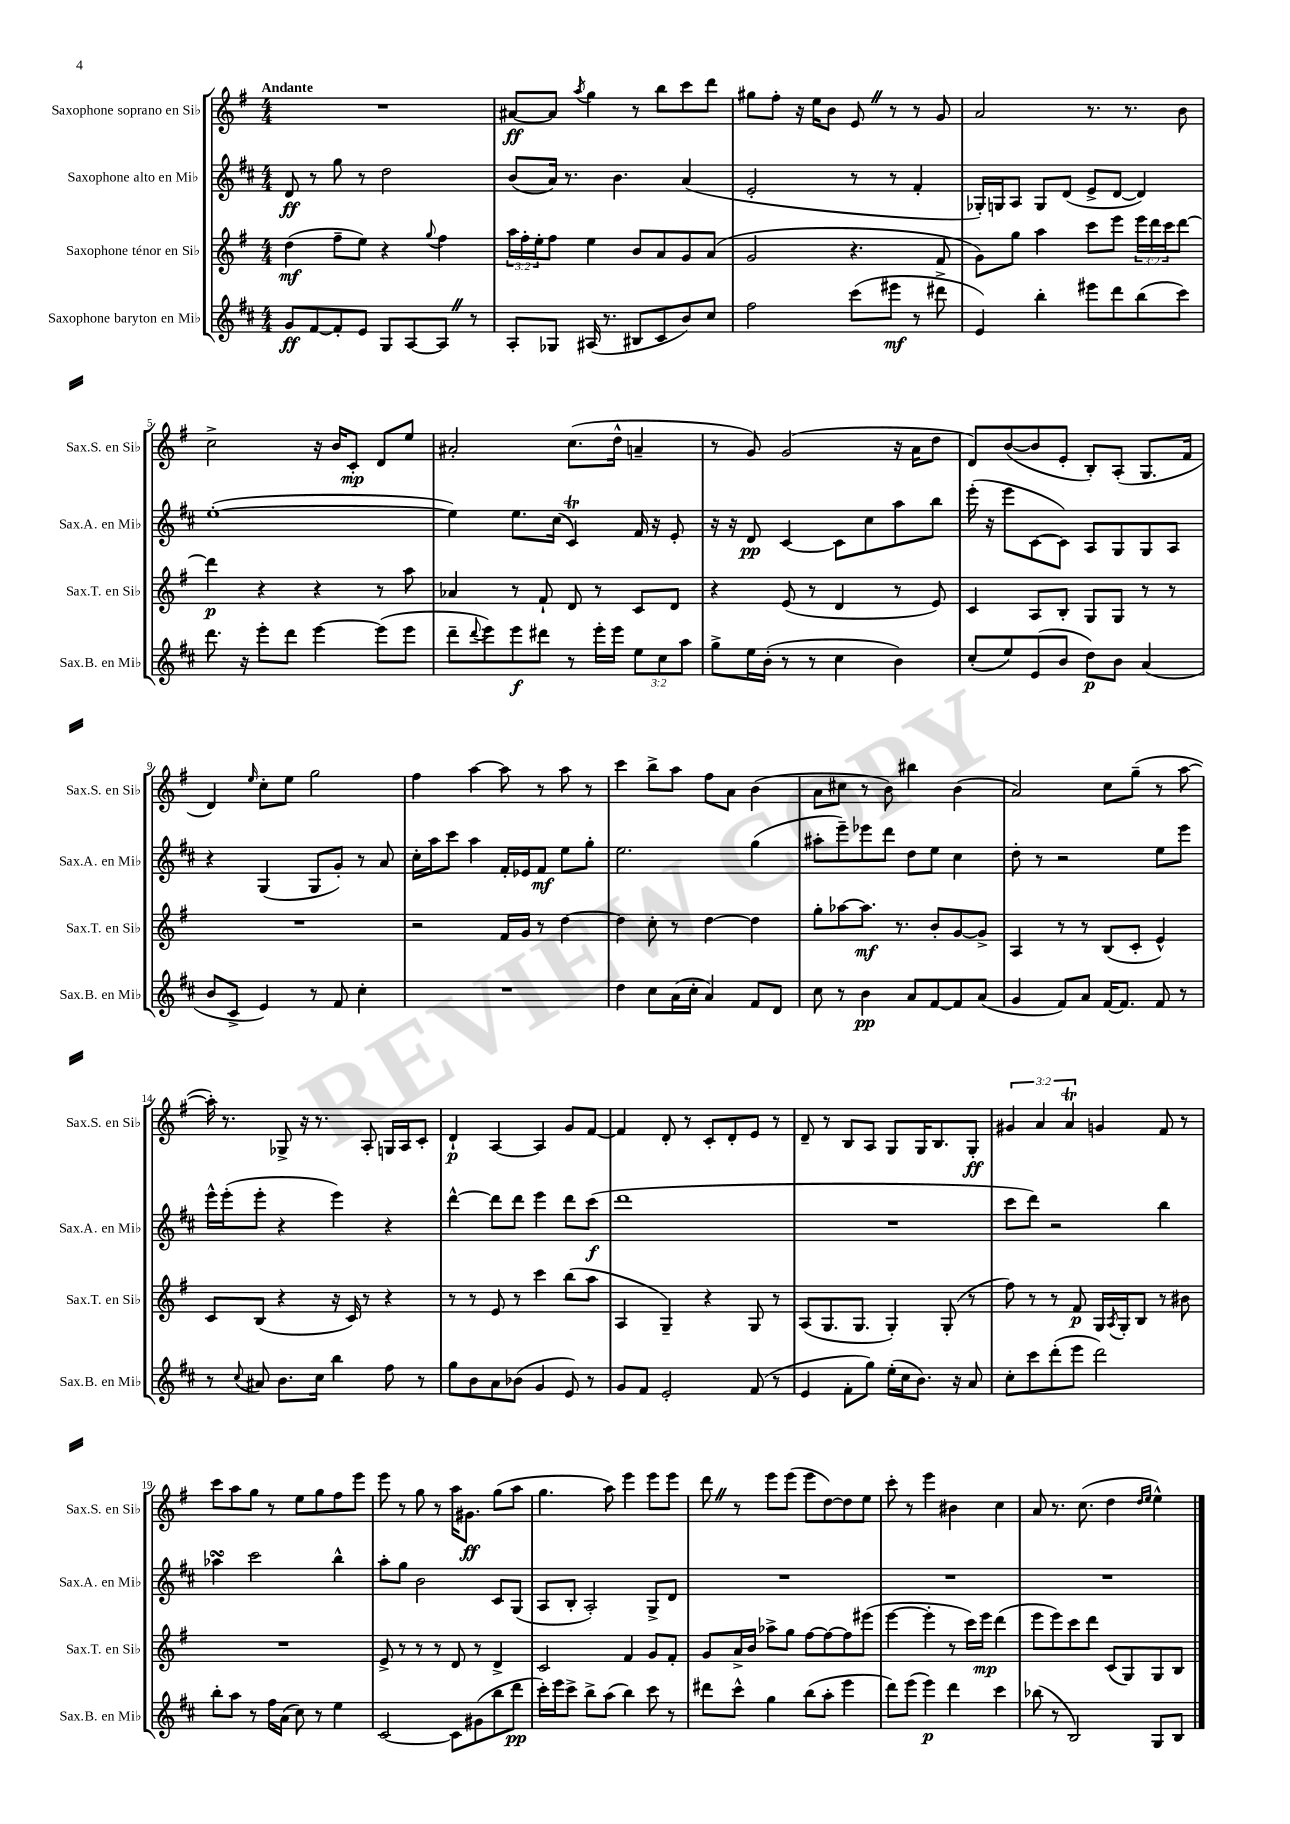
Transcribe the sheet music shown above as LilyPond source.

<<
\new StaffGroup <<
\new Staff = "s0" \with { instrumentName = "Saxophone soprano en Sib" shortInstrumentName = "Sax.S. en Sib" } {
    \clef treble \key g \major \numericTimeSignature \time 4/4 \override Staff.TupletNumber.text = #tuplet-number::calc-fraction-text \tempo "Andante"
    R1 |
    ais'8~\ff ais'8 \acciaccatura { a''8 } g''4 r8 b''8 c'''8 d'''8 |
    gis''8 fis''8-. r16 e''16 b'8 e'8 \once \override BreathingSign.text = \markup { \musicglyph "scripts.caesura.straight" } \breathe r8 r8 g'8 |
    a'2 r8. r8. b'8 |
    c''2-> r16 b'16 c'8-.\mp d'8 e''8 |
    ais'2-. c''8.( d''16-^ a'4-- |
    r8 g'8) g'2( r16 a'16 d''8 |
    d'8) b'8~( b'8 e'8-. b8-.) a8-.( g8. fis'16 |
    d'4) \grace { e''16 } c''8-. e''8 g''2 |
    fis''4 a''4~ a''8 r8 a''8 r8 |
    c'''4 b''8-> a''8 fis''8 a'8 b'4( |
    a'8 cis''8 r8 b'8) bis''4 b'4( |
    a'2) c''8 g''8--( r8 a''8~ |
    a''16-.) r8. ges8-> r16 r8. a8-. g16 a16 c'8-. |
    d'4-!\p a4~ a4 g'8 fis'8~ |
    fis'4 d'8-. r8 c'8-. d'8-. e'8 r8 |
    d'8-- r8 b8 a8 g8 g16 b8. g8-.\ff |
    \tuplet 3/2 { gis'4 a'4 a'4\trill } g'4 fis'8 r8 |
    c'''8 a''8 g''8 r8 e''8 g''8 fis''8 e'''8 |
    e'''8 r8 g''8 r8 a''16 gis'8.\ff g''8( a''8 |
    g''4. a''8) e'''4 e'''8 e'''8 |
    d'''8 \once \override BreathingSign.text = \markup { \musicglyph "scripts.caesura.straight" } \breathe r8 e'''8 e'''8( e'''8 d''8~) d''8 e''8 |
    c'''8-. r8 e'''4 bis'4 c''4 |
    a'8 r8. c''8.( d''4 \grace { d''16 e''16 } e''4-^) \bar "|." |
}
\new Staff = "s1" \with { instrumentName = "Saxophone alto en Mib" shortInstrumentName = "Sax.A. en Mib" } {
    \clef treble \key d \major \numericTimeSignature \time 4/4
    d'8\ff r8 g''8 r8 d''2 |
    b'8( a'16) r8. b'4. a'4( |
    e'2-. r8 r8 fis'4-. |
    ges16-.) g16 a8 g8 d'8( e'8-> d'8~ d'4) |
    e''1~-.( |
    e''4) e''8. cis''16( cis'4\trill) fis'16 r16 e'8-. |
    r16 r16 d'8\pp cis'4~ cis'8 cis''8 a''8 b''8 |
    e'''16-.( r16 e'''8 cis'8~ cis'8) a8 g8 g8 a8 |
    r4 g4( g8 g'8-.) r8 a'8 |
    cis''16-. a''16 cis'''8 a''4 fis'16-. ees'16 fis'8\mf e''8 g''8-. |
    e''2. g''4( |
    ais''8-. e'''8--) ees'''8 d'''8 d''8 e''8 cis''4 |
    d''8-. r8 r2 e''8 e'''8 |
    e'''16-^ e'''16-.( e'''8-. r4 e'''4) r4 |
    d'''4~-^ d'''8 d'''8 e'''4 d'''8 cis'''8\f( |
    d'''1 |
    R1 |
    cis'''8 d'''8) r2 b''4 |
    aes''4\turn cis'''2 b''4-^ |
    a''8-. g''8 b'2 cis'8 g8( |
    a8 b8-. a2-.) g8-> d'8 |
    R1 |
    R1 |
    R1 \bar "|." |
}
\new Staff = "s2" \with { instrumentName = "Saxophone ténor en Sib" shortInstrumentName = "Sax.T. en Sib" } {
    \clef treble \key g \major \numericTimeSignature \time 4/4 \override Staff.TupletNumber.text = #tuplet-number::calc-fraction-text
    d''4\mf( fis''8-- e''8) r4 \appoggiatura { g''8 } fis''4 |
    \tuplet 3/2 { a''16 fis''16-. e''16-. } fis''8 e''4 b'8 a'8 g'8 a'8( |
    g'2 r4. fis'8 |
    g'8) g''8 a''4 c'''8 e'''8 \tuplet 3/2 { e'''16 d'''16 c'''16 } d'''8~ |
    d'''4\p r4 r4 r8 a''8 |
    aes'4 r8 fis'8-! d'8 r8 c'8 d'8 |
    r4 e'8( r8 d'4 r8 e'8) |
    c'4 a8 b8-. g8 g8 r8 r8 |
    R1 |
    r2 fis'16 g'16 r8 d''4~ |
    d''4 c''8-. r8 d''4~ d''4 |
    g''8-. aes''8~ aes''8.\mf r8. b'8-. g'8~ g'8-> |
    a4 r8 r8 b8( c'8-. e'4-^) |
    c'8 b8( r4 r16 c'16) r8 r4 |
    r8 r8 e'8 r8 c'''4 b''8( a''8 |
    a4 g4--) r4 g8 r8 |
    a8( g8. g8. g4-.) g8-.( r8 |
    fis''8) r8 r8 fis'8\p g16 \acciaccatura { a8 } g16-. b8 r8 bis'8 |
    R1 |
    e'8-> r8 r8 r8 d'8 r8 d'4-> |
    c'2 fis'4 g'8 fis'8-. |
    g'8 a'16-> b'16 aes''8-> g''8 fis''8~ fis''8~ fis''8 eis'''8( |
    e'''4~ e'''4-. r8 c'''16) e'''16\mp d'''4( |
    e'''8 e'''8) c'''8 d'''8 c'8( g8) g8 b8 \bar "|." |
}
\new Staff = "s3" \with { instrumentName = "Saxophone baryton en Mib" shortInstrumentName = "Sax.B. en Mib" } {
    \clef treble \key d \major \numericTimeSignature \time 4/4 \override Staff.TupletNumber.text = #tuplet-number::calc-fraction-text
    g'8\ff fis'8~ fis'8-. e'8 g8 a8~ a8 \once \override BreathingSign.text = \markup { \musicglyph "scripts.caesura.straight" } \breathe r8 |
    a8-. ges8 ais16( r8. bis8 cis'8 b'8) cis''8 |
    fis''2 cis'''8( eis'''8\mf r8 dis'''8-> |
    e'4) b''4-. eis'''8 d'''8 b''8( cis'''8) |
    d'''8. r16 e'''8-. d'''8 e'''4~ e'''8( e'''8 |
    d'''8-- \appoggiatura { d'''8 } e'''8) e'''8\f dis'''8 r8 e'''16-. e'''16 \tuplet 3/2 { e''8 cis''8 a''8 } |
    g''8-> e''16 b'16-.( r8 r8 cis''4 b'4) |
    cis''8-.( e''8) e'8( b'8 d''8\p) b'8 a'4( |
    b'8 cis'8-> e'4) r8 fis'8 cis''4-. |
    R1 |
    d''4 cis''8 a'16( cis''16-. a'4) fis'8 d'8 |
    cis''8 r8 b'4\pp a'8 fis'8~ fis'8 a'8( |
    g'4 fis'8) a'8 fis'16~ fis'8. fis'8 r8 |
    r8 \appoggiatura { cis''8 } ais'8 b'8. cis''16 b''4 fis''8 r8 |
    g''8 b'8 a'8 bes'8( g'4 e'8) r8 |
    g'8 fis'8 e'2-. fis'8( r8 |
    e'4 fis'8-. g''8) e''16-.( cis''16 b'8.) r16 a'8 |
    cis''8-. cis'''8 d'''8-.( e'''8 d'''2) |
    b''8-. a''8 r8 fis''16 a'16( cis''8) r8 e''4 |
    cis'2~ cis'8 gis'8( b''8 d'''8\pp |
    cis'''16-.) e'''16 cis'''8-> b''8-> a''8( b''4) cis'''8 r8 |
    dis'''8 cis'''8-^ g''4 b''8( a''8-. e'''4 |
    d'''8) e'''8( e'''4\p) d'''4 cis'''4 |
    bes''8( r8 b2) g8 b8 \bar "|." |
}
>>
>>
